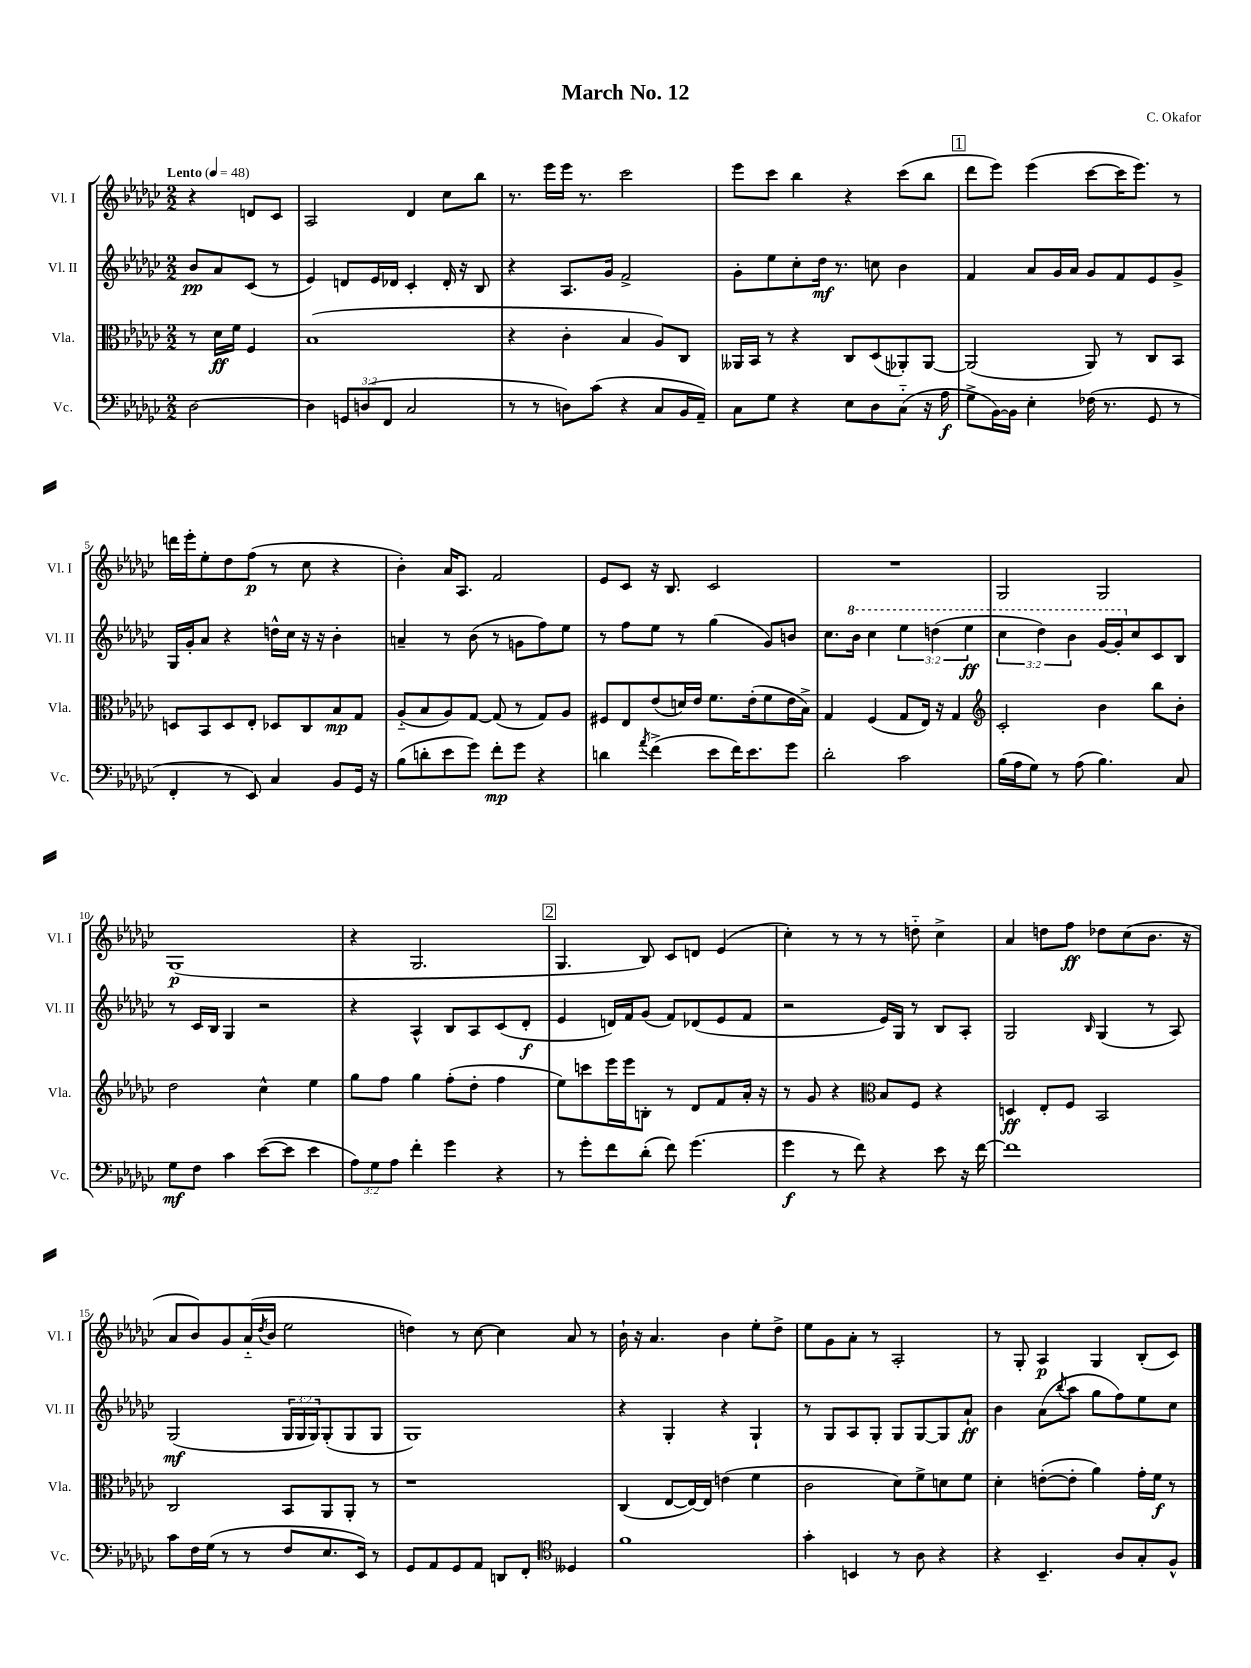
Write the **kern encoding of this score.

**kern	**kern	**kern	**kern
*staff4	*staff3	*staff2	*staff1
*clefF4	*clefC3	*clefG2	*clefG2
*k[b-e-a-d-g-c-]	*k[b-e-a-d-g-c-]	*k[b-e-a-d-g-c-]	*k[b-e-a-d-g-c-]
*M2/2	*M2/2	*M2/2	*M2/2
*MM48	*MM48	*MM48	*MM48
[2D-\	8r	8b-/L	4r
.	16d-\LL	8a-/	.
.	16f\JJ	.	.
.	4F/	(8c-/J	8d/L
.	.	8r	8c-/J
=	=	=	=
4D-\]	(1B-	4e-/)	2A-/
12GG/L	.	8d/L	.
(12D/	.	.	.
.	.	16e-/L	.
12FF/J	.	.	.
.	.	16d-/JJ	.
2C-/	.	4c-'/	4d-/
.	.	16d-'/	8cc-\L
.	.	16r	.
.	.	8B-/	8bb-\J
=	=	=	=
8r	4r	4r	8.r
8r	.	.	.
.	.	.	16eee-\LL
8D\L)	4c-'\	8.A-/L	16eee-\JJ
.	.	.	8.r
(8c-\J	.	.	.
.	.	16g-/Jk	.
4r	4B-/	2f^/	2ccc-\
8C-/L	8A-/L)	.	.
16BB-/L	8C-/J	.	.
16AA-~/JJ)	.	.	.
=	=	=	=
8C-\L	16AA--/LL	8g-'\L	8eee-\L
.	16BB-/JJ	.	.
8G-\J	8r	8ee-\	8ccc-\J
4r	4r	8cc-'\	4bb-\
.	.	16dd-\Jk	.
.	.	8.r	.
8E-\L	8C-/L	.	4r
8D-\	(8D-/	8cc\	.
(8C-'~\J	8AA-'/)	4b-\	(8ccc-\L
16r	[8AA-/J	.	8bb-\J
16A-\	.	.	.
=	=	=	=
8G-^\L	(2AA-/]	4f/	8ddd-\L
[16BB-\L)	.	.	8eee-\J)
16BB-\]JJ	.	.	.
4E-'\	.	8a-/L	(4eee-\
.	.	16g-/L	.
.	.	16a-/JJ	.
(16F-\	8AA-/)	8g-/L	[8ccc-\L
8.r	.	.	.
.	8r	8f/	16ccc-\]K
.	.	.	8.eee-\J)
8GG-/	8C-/L	8e-/	.
8r	8BB-/J	8g-^/J	8r
=	=	=	=
4FF'/	8D/L	16G-/LL	16ddd\LL
.	.	16g-'/J	16eee-'\J
.	8BB-/	8a-/J	8ee-'\
8r	8D/	4r	8dd-\
8EE-/)	8E-'/J	.	(8ff\J
4C-/	8D-/L	16dd^^\LL	8r
.	.	16cc-\JJ	.
.	8C-/	16r	8cc-\
.	.	16r	.
8BB-/L	8B-/	4b-'\	4r
16GG-/Jk	8G-/J	.	.
16r	.	.	.
=	=	=	=
(8B-\L	(8A-'~/L	4a~/	4b-'\)
8d'\	8B-/	.	.
8e-\	8A-/)	8r	16a-/LK
.	.	.	8.A-/J
8g-\J)	[8G-/J	(8b-\	.
8f'\L	(8G-/]	8r	2f/
8g-\J	8r	8g\L	.
4r	8G-/L)	8ff\)	.
.	8A-/J	8ee-\J	.
=	=	=	=
4d\	8F#/L	8r	8e-/L
.	8E-/	8ff\L	8c-/J
8qa-/	.	.	.
(4f^\	(8e-/	8ee-\J	16r
.	.	.	8.B-/
.	16d/L)	8r	.
.	16e-/JJ	.	.
8e-\L	8.f\L	(4gg-\	2c-/
16f\K)	.	.	.
8.e-\	(16e-'\k	.	.
.	8f\	8g-/L)	.
8g-\J	16e-\L	8b/J	.
.	16B-^\JJ)	.	.
=	=	=	=
2d-'\	4G-/	8.cc-\L	1r
.	.	16bb-\Jk	.
.	(4F/	4ccc-\	.
2c-\	8G-/L	6eee-\	.
.	16E-/Jk)	.	.
.	.	(6ddd\	.
.	16r	.	.
.	4G-/	.	.
.	.	6eee-\	.
=	=	=	=
*	*clefG2	*	*
(16B-\LL	2c-'/	6ccc-\	2G-/
16A-\J	.	.	.
8G-\J)	.	.	.
.	.	6ddd-\)	.
8r	.	.	.
.	.	6bb-\	.
(8A-\	.	.	.
4.B-\)	4b-\	[16gg-/LL	2G-/
.	.	16gg-'/]J	.
.	.	8cc-/	.
.	8bb-\L	8c-/	.
8C-/	8b-'\J	8B-/J	.
=	=	=	=
8G-\L	2dd-\	8r	(1G-
8F\J	.	16c-/LL	.
.	.	16B-/JJ	.
4c-\	.	4G-/	.
([8e-\L	4cc-^^\	2r	.
8e-\]J	.	.	.
4e-\	4ee-\	.	.
=	=	=	=
12A-\L)	8gg-\L	4r	4r
12G-\	.	.	.
.	8ff\J	.	.
12A-\J	.	.	.
4f'\	4gg-\	4A-^^/	2.G-/
4g-\	(8ff'\L	8B-/L	.
.	8dd-'\J	8A-/	.
4r	4ff\	(8c-/	.
.	.	8d-'/J	.
=	=	=	=
8r	8ee-\L)	4e-/	4.G-/
8g-'\L	8ccc\	.	.
8f\	16eee-\L	16d/LL)	.
.	16eee-\J	16f/J	.
(8d-'\J	8B'\J	(8g-/J	8B-/)
8f\)	8r	8f/L)	8c-/L
(4.g-\	8d-/L	(8d-/	8d/J
.	8f/	8e-/	(4e-/
.	16a-'/Jk	8f/J	.
.	16r	.	.
=	=	=	=
4g-\	8r	2r	4cc-'\)
.	8g-/	.	.
8r	4r	.	8r
8f\)	.	.	8r
*	*clefC3	*	*
4r	8B-/L	16e-/LL)	8r
.	.	16G-/JJ	.
.	8F/J	8r	8dd'~\
8e-\	4r	8B-/L	4cc-^\
16r	.	8A-'/J	.
[16f\	.	.	.
=	=	=	=
1f]	4D/	2G-/	4a-/
.	8E-'/L	.	8dd\L
.	8F/J	.	8ff\J
.	.	16qqB-/	.
.	2BB-/	(4G-/	8dd-\L
.	.	.	(8cc-\
.	.	8r	8.b-\J
.	.	8A-/)	.
.	.	.	16r
=	=	=	=
8c-\L	2C-/	(2G-/	8a-/L
16F\L	.	.	8b-/)
(16G-\JJ	.	.	.
8r	.	.	8g-/
8r	.	.	(16a-'~/L
.	.	.	8qdd-/
.	.	.	16b-/JJ
8F/L	8BB-/L	24G-/LL	2ee-\
.	.	24G-/	.
.	.	24G-/J)	.
8.E-/	8AA-/	(8G-'/	.
.	8AA-'/J	8G-/	.
16EE-/Jk)	.	.	.
8r	8r	8G-/J	.
=	=	=	=
8GG-/L	1r	1G-)	4dd\)
8AA-/	.	.	.
8GG-/	.	.	8r
8AA-/J	.	.	[8cc-\
8DD/L	.	.	4cc-\]
8FF'/J	.	.	.
*clefC4	*	*	*
4D--/	.	.	8a-/
.	.	.	8r
=	=	=	=
1f	(4C-/	4r	16b-`\
.	.	.	16r
.	.	.	4.a-/
.	[8E-/L	4G-'/	.
.	16E-/_L)	.	.
.	16E-/]JJ	.	.
.	(4e\	4r	4b-\
.	4f\	4G-`/	8ee-'\L
.	.	.	8dd-^\J
=	=	=	=
4g-'\	2c-\	8r	8ee-\L
.	.	8G-/L	8g-\
4BB/	.	8A-/	8a-'\J
.	.	8G-'/J	8r
8r	8d-\L)	8G-/L	2A-'/
8A-\	8f^\	[8G-/	.
4r	8d\	8G-/]	.
.	8f\J	8a-`/J	.
=	=	=	=
4r	4d-'\	4b-\	8r
.	.	.	8G-'/
4.BB-~/	([8e'\L	(8a-\L	4A-/
.	.	8qbb-/	.
.	8e'\]J	8aa-\J	.
.	4a-\)	8gg-\L	4G-/
8A-/L	.	8ff\)	.
8G-'/	16g-'\LL	8ee-\	(8B-'/L
.	16f\JJ	.	.
8F^^/J	8r	8cc-\J	8c-/J)
==	==	==	==
*-	*-	*-	*-
